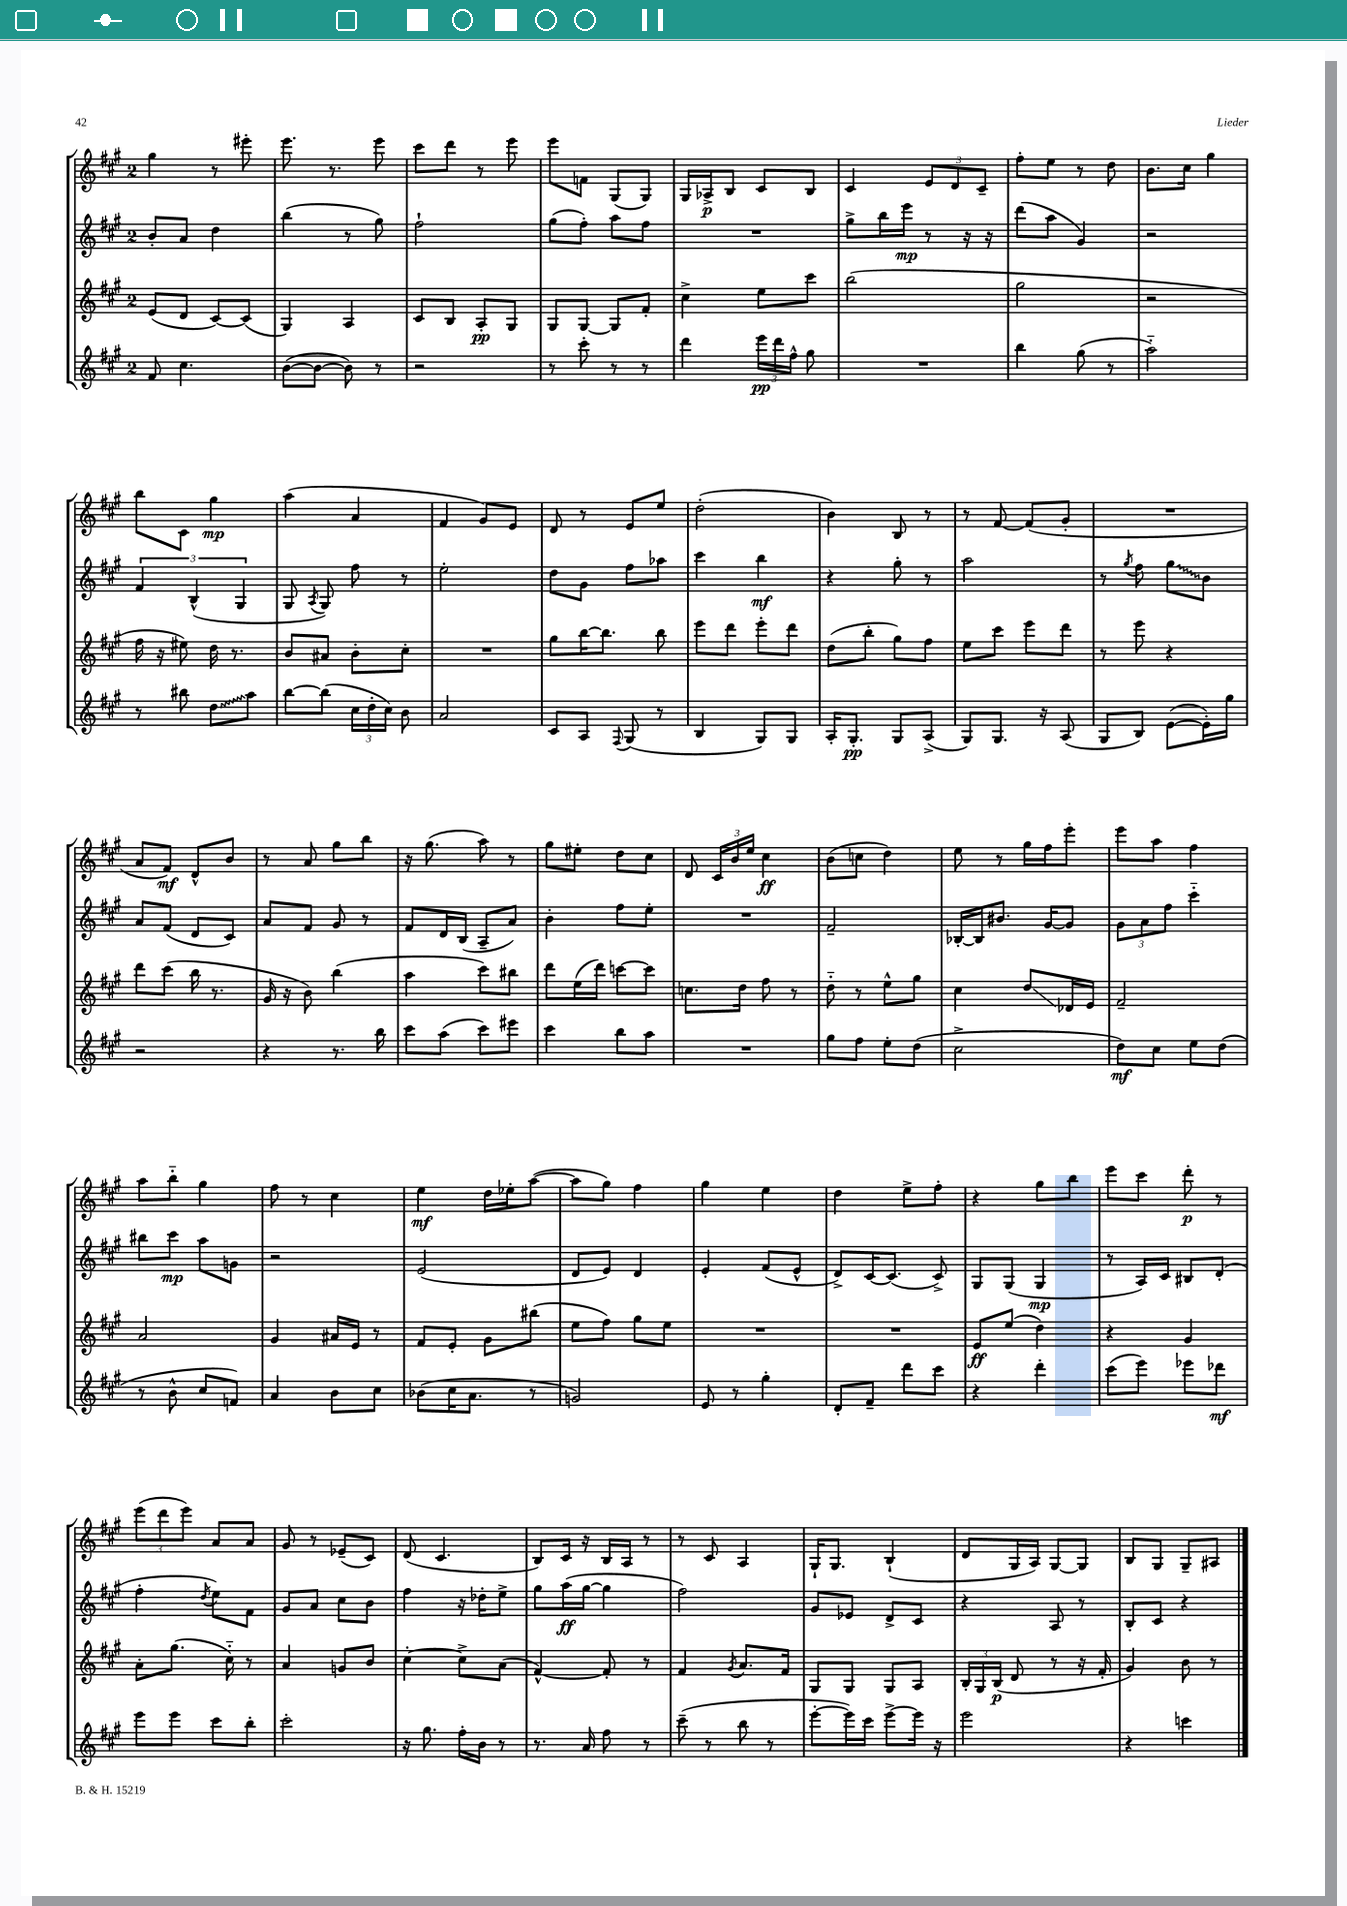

**kern	**kern	**kern	**kern
*staff4	*staff3	*staff2	*staff1
*clefG2	*clefG2	*clefG2	*clefG2
*k[f#c#g#]	*k[f#c#g#]	*k[f#c#g#]	*k[f#c#g#]
*M2/4	*M2/4	*M2/4	*M2/4
8f#	(8e	8b'	4gg#
4.cc#	8d	8a	.
.	[8c#)	4dd	8r
.	(8c#]	.	8eee#'
=	=	=	=
([8b	4G#)	(4bb	8.eee
8b_	.	.	.
.	.	.	8.r
8b])	4A	8r	.
8r	.	8gg#)	8eee
=	=	=	=
2r	8c#	2ff#`	8ccc#
.	8B	.	8ddd
.	8A'	.	8r
.	8G#	.	8eee
=	=	=	=
8r	8G#	(8gg#	8eee
8ccc#'	[8G#	8ff#')	8f
8r	8G#]	8aa	(8G#
8r	8f#'	8ff#	8G#)
=	=	=	=
4ddd	4cc#^	2r	16G#
.	.	.	16A-^
.	.	.	8B
24eee	8ee	.	8c#
24ddd	.	.	.
24ff#^^	.	.	.
8gg#	8ccc#	.	8B
=	=	=	=
2r	(2bb	8gg#^	4c#
.	.	16bb	.
.	.	16eee	.
.	.	8r	12e
.	.	.	12d
.	.	16r	.
.	.	.	12c#~
.	.	16r	.
=	=	=	=
4bb	2gg#	(8ddd	8ff#'
.	.	8aa	8ee
(8gg#	.	4g#)	8r
8r	.	.	8dd
=	=	=	=
2aa'~)	2r	2r	8.b
.	.	.	16cc#
.	.	.	4gg#
=	=	=	=
8r	16ff#	6f#	8bb
.	16r	.	.
8bb#	8ee#)	.	8c#
.	.	(6B^^	.
8dd	16dd	.	4gg#
.	8.r	.	.
.	.	6G#	.
8aa	.	.	.
=	=	=	=
[8bb	8b	8G#	(4aa
.	.	8qA	.
(8bb]	8a#	8G#)	.
24cc#	8b'	8ff#	4a
24dd'	.	.	.
24cc#)	.	.	.
8b	8cc#'	8r	.
=	=	=	=
2a	2r	2ee'	4f#
.	.	.	8g#)
.	.	.	8e
=	=	=	=
8c#	8gg#	8dd	8d
8A	[16bb	8g#	8r
.	8.bb]	.	.
8qqF#	.	.	.
(8G#	.	8ff#	8e
8r	8bb	8aa-	8ee
=	=	=	=
4B	8eee	4ccc#	(2dd'
.	8ddd	.	.
8G#)	8eee'	4bb	.
8G#	8ddd	.	.
=	=	=	=
16A'	(8dd	4r	4b)
8.G#'	.	.	.
.	8bb'	.	.
8G#	8gg#)	8gg#'	8B
(8A^	8ff#	8r	8r
=	=	=	=
8G#)	8ee	2aa	8r
8.G#	8ccc#	.	[8f#
.	8eee	.	(8f#]
16r	.	.	.
(8A	8ddd	.	8g#'
=	=	=	=
8G#	8r	8r	2r
.	.	8qgg#	.
8B)	8eee	8ff#	.
([8e	4r	8gg#	.
16e'])	.	8b	.
16gg#	.	.	.
=	=	=	=
2r	8ddd	8a	8a
.	(8ccc#	(8f#	8f#)
.	16bb	8d	8d^^
.	8.r	.	.
.	.	8c#)	8b
=	=	=	=
4r	16g#	8a	8r
.	16r	.	.
.	8b)	8f#	8a
8.r	(4bb	8g#	8gg#
.	.	8r	8bb
16bb	.	.	.
=	=	=	=
8ccc#	4aa	8f#	16r
.	.	.	(8.gg#
(8aa	.	16d	.
.	.	(16B	.
8ccc#)	8ccc#)	8A~	8aa)
8eee#	8bb#	8a)	8r
=	=	=	=
4ccc#	8ddd	4b'	8gg#
.	(16ee	.	8ee#'
.	16ddd)	.	.
8bb	[8ccc	8ff#	8dd
8aa	8ccc]	8ee'	8cc#
=	=	=	=
2r	8.cc	2r	8d
.	.	.	24c#
.	.	.	24b
.	16dd	.	.
.	.	.	24ee
.	8ff#	.	4cc#
.	8r	.	.
=	=	=	=
8gg#	8dd'~	2f#~	(8b
8ff#	8r	.	8cc
8ee'	8ee^^	.	4dd)
(8dd	8gg#	.	.
=	=	=	=
2cc#^	4cc#	[16B-'	8ee
.	.	16B-]	.
.	.	8.b#	8r
.	8dd	.	16gg#
.	.	[16g#	16ff#
.	16d-	8g#]	8eee'
.	16e	.	.
=	=	=	=
8dd)	2f#~	12g#	8eee
.	.	12a	.
8cc#	.	.	8aa
.	.	12ff#	.
8ee	.	4ccc#'~	4ff#
(8dd	.	.	.
=	=	=	=
8r	2a	8bb#	8aa
8b^^	.	8ccc#	8bb'~
8cc#	.	8aa	4gg#
8f)	.	8g	.
=	=	=	=
4a	4g#	2r	8ff#
.	.	.	8r
8b	16a#	.	4cc#
.	16e	.	.
8cc#	8r	.	.
=	=	=	=
(8b-	8f#	(2e	4ee
16cc#	8e'	.	.
8.a	.	.	.
.	8g#	.	16dd
.	.	.	16ee-'
8r	(8bb#	.	([8aa
=	=	=	=
2g)	8ee	8d	8aa]
.	8ff#)	8e)	8gg#)
.	8gg#	4d	4ff#
.	8ee	.	.
=	=	=	=
8e	2r	4e'	4gg#
8r	.	.	.
4gg#'	.	(8f#	4ee
.	.	8e^^	.
=	=	=	=
8d'	2r	8d^)	4dd
8f#~	.	[16c#	.
.	.	(8.c#]	.
8ddd	.	.	8ee^
8ccc#	.	8c#^)	8ff#'
=	=	=	=
4r	8e	8G#	4r
.	(8ee	(8G#	.
4ddd'	4dd)	4G#	8gg#
.	.	.	8bb
=	=	=	=
(8ccc#	4r	8r	8eee
8eee)	.	16A)	8ccc#
.	.	16c#	.
8eee-	4g#	8B#	8ddd'
8ddd-	.	(8d'	8r
=	=	=	=
8eee	8a'	4ff#'	(12eee
.	.	.	12ddd
8eee	(8.gg#	.	.
.	.	.	12eee)
.	.	8qdd	.
8ccc#	.	8ee)	8a
.	16cc#'~)	.	.
8bb'	8r	8f#	8a
=	=	=	=
2ccc#'	4a	8g#	8g#
.	.	8a	8r
.	8g	8cc#	(8e-~
.	8b	8b	8c#)
=	=	=	=
16r	[4cc#'	4ff#	(8d
8.gg#	.	.	.
.	.	.	4.c#
16ff#'	8cc#^]	16r	.
16b	.	16dd-'	.
8r	(8a	8ee^	.
=	=	=	=
8.r	[4f#^^)	8gg#	8B)
.	.	(16aa	16c#
16a	.	[16gg#	16r
8ff#	8f#']	4gg#]	16B
.	.	.	16A
8r	8r	.	8r
=	=	=	=
(8ccc#~	4f#	2ff#)	8r
8r	.	.	8c#
.	8qg#	.	.
8bb	8.a	.	4A
8r	.	.	.
.	16f#	.	.
=	=	=	=
[8eee'	8G#	8g#	16G#`
.	.	.	8.G#
16eee])	8G#	8e-	.
16ccc#	.	.	.
[8eee^	8G#	8d^	(4B`
16eee]	8A	8c#	.
16r	.	.	.
=	=	=	=
2eee	24B'	4r	8d
.	24G#	.	.
.	(24B	.	.
.	8d	.	16G#
.	.	.	16A)
.	8r	8A	[8G#
.	16r	8r	8G#]
.	16f#'	.	.
=	=	=	=
4r	4g#)	8B'	8B
.	.	8c#	8G#
4ccc	8b	4r	8G#~
.	8r	.	8A#
==	==	==	==
*-	*-	*-	*-
